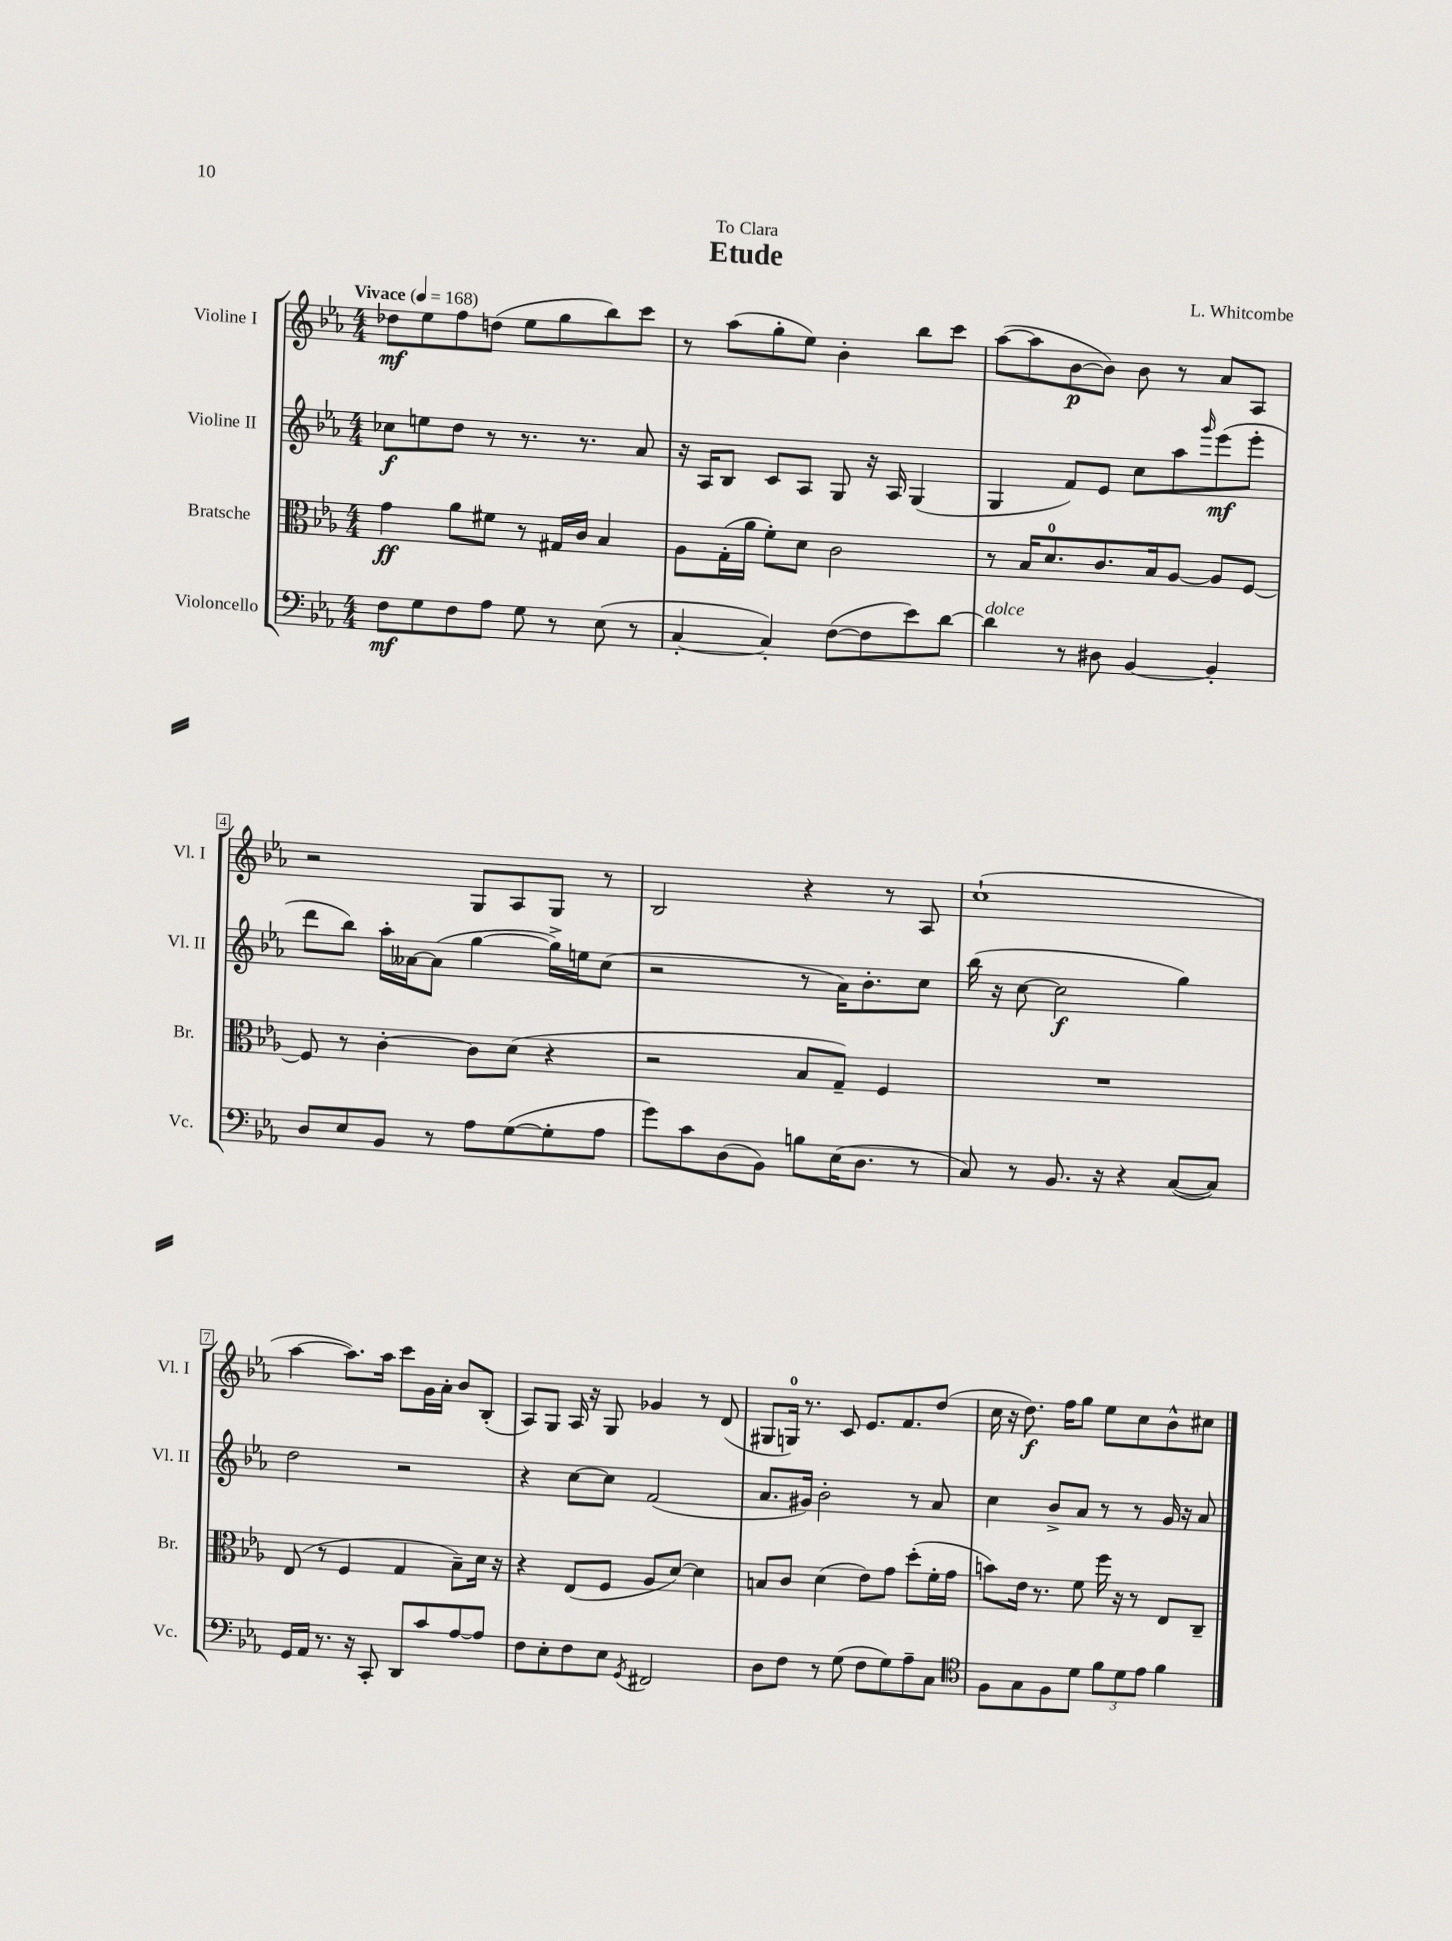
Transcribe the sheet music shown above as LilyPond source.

\header { title = "Etude" composer = "L. Whitcombe" dedication = "To Clara" }
<<
\new StaffGroup <<
\new Staff = "s0" \with { instrumentName = "Violine I" shortInstrumentName = "Vl. I" } {
    \clef treble \key ees \major \numericTimeSignature \time 4/4 \tempo "Vivace" 4 = 168
    des''8\mf ees''8 f''8 d''8( ees''8 g''8 bes''8) c'''8 |
    r8 aes''8( g''8-. ees''8) bes'4-. bes''8 c'''8 |
    aes''8~( aes''8 bes'8~\p bes'8) bes'8 r8 aes'8 aes8 |
    r2 g8 aes8 g8 r8 |
    bes2 r4 r8 aes8 |
    c''1-!( |
    aes''4~ aes''8.) aes''16 c'''8 g'16 aes'16-. bes'8 bes8-.( |
    aes8) g8 aes16 r16 g8 ges'4 r8 d'8( |
    gis8 g16-0) r8. c'8 ees'8. f'8. d''8( |
    c''16 r16 d''8.\f) f''16 g''8 ees''8 c''8 bes'8-^ cis''8 \bar "|." |
}
\new Staff = "s1" \with { instrumentName = "Violine II" shortInstrumentName = "Vl. II" } {
    \clef treble \key ees \major \numericTimeSignature \time 4/4
    ces''8\f e''8 d''8 r8 r8. r8. aes'8 |
    r16 aes16 bes8 c'8 aes8 g8 r16 aes16 g4( |
    g4 f'8) ees'8 c''8 aes''8 \grace { g'''16 } ees'''8\mf( ees'''8-. |
    d'''8 bes''8) aes''16-. aeses'16~ aeses'8( g''4~ g''16->) e''16 c''8( |
    r2 r8 aes'16) bes'8.-. c''8 |
    bes''16( r16 c''8~ c''2\f g''4) |
    d''2 r2 |
    r4 c''8~ c''8 f'2( |
    aes'8. gis'16) bes'2-. r8 aes'8 |
    c''4 bes'8-> aes'8 r8 r8 g'16 r16 aes'8 \bar "|." |
}
\new Staff = "s2" \with { instrumentName = "Bratsche" shortInstrumentName = "Br." } {
    \clef alto \key ees \major \numericTimeSignature \time 4/4
    g'4\ff aes'8 fis'8 r8 gis16 c'16 bes4 |
    aes8 g16-.( aes'16 f'8-.) d'8 c'2 |
    r8 bes16 d'8.-0 c'8. bes16 aes8~ aes8 f8~ |
    f8 r8 c'4~-. c'8 d'8( r4 |
    r2 bes8 g8--) f4 |
    R1 |
    ees8( r8 f4 g4 bes8--) d'16 r16 |
    r4 ees8( f8 aes8 d'8~) d'4 |
    b8 c'8 d'4( ees'8) g'8 d''8-.( f'16-. g'16 |
    b'8) ees'16 r8. f'8 f''16 r16 r8 ees8 c8-- \bar "|." |
}
\new Staff = "s3" \with { instrumentName = "Violoncello" shortInstrumentName = "Vc." } {
    \clef bass \key ees \major \numericTimeSignature \time 4/4
    f8\mf g8 f8 aes8 g8 r8 ees8( r8 |
    c4~-. c4-.) f8~( f8 ees'8) d'8~ |
    d'4^\markup { \italic "dolce" } r8 dis8 bes,4~ bes,4-. |
    d8 ees8 bes,8 r8 aes8 g8~( g8-. aes8 |
    g'8) c'8 d8( bes,8) b8 ees16( d8. r8 |
    c8) r8 bes,8. r16 r4 c8~( c8) |
    g,16 aes,16 r8. r16 c,8-. d,8 c'8 aes8~ aes8 |
    f8 ees8-. f8 ees8 \acciaccatura { g,8 } fis,2 |
    d8 f8 r8 g8( f8 g8) aes8-- c8 |
    \clef tenor f8 g8 f8 d'8 \tuplet 3/2 { f'8 d'8 ees'8 } f'4 \bar "|." |
}
>>
>>
\layout { \context { \Score \override BarNumber.stencil = #(make-stencil-boxer 0.1 0.3 ly:text-interface::print) } }
